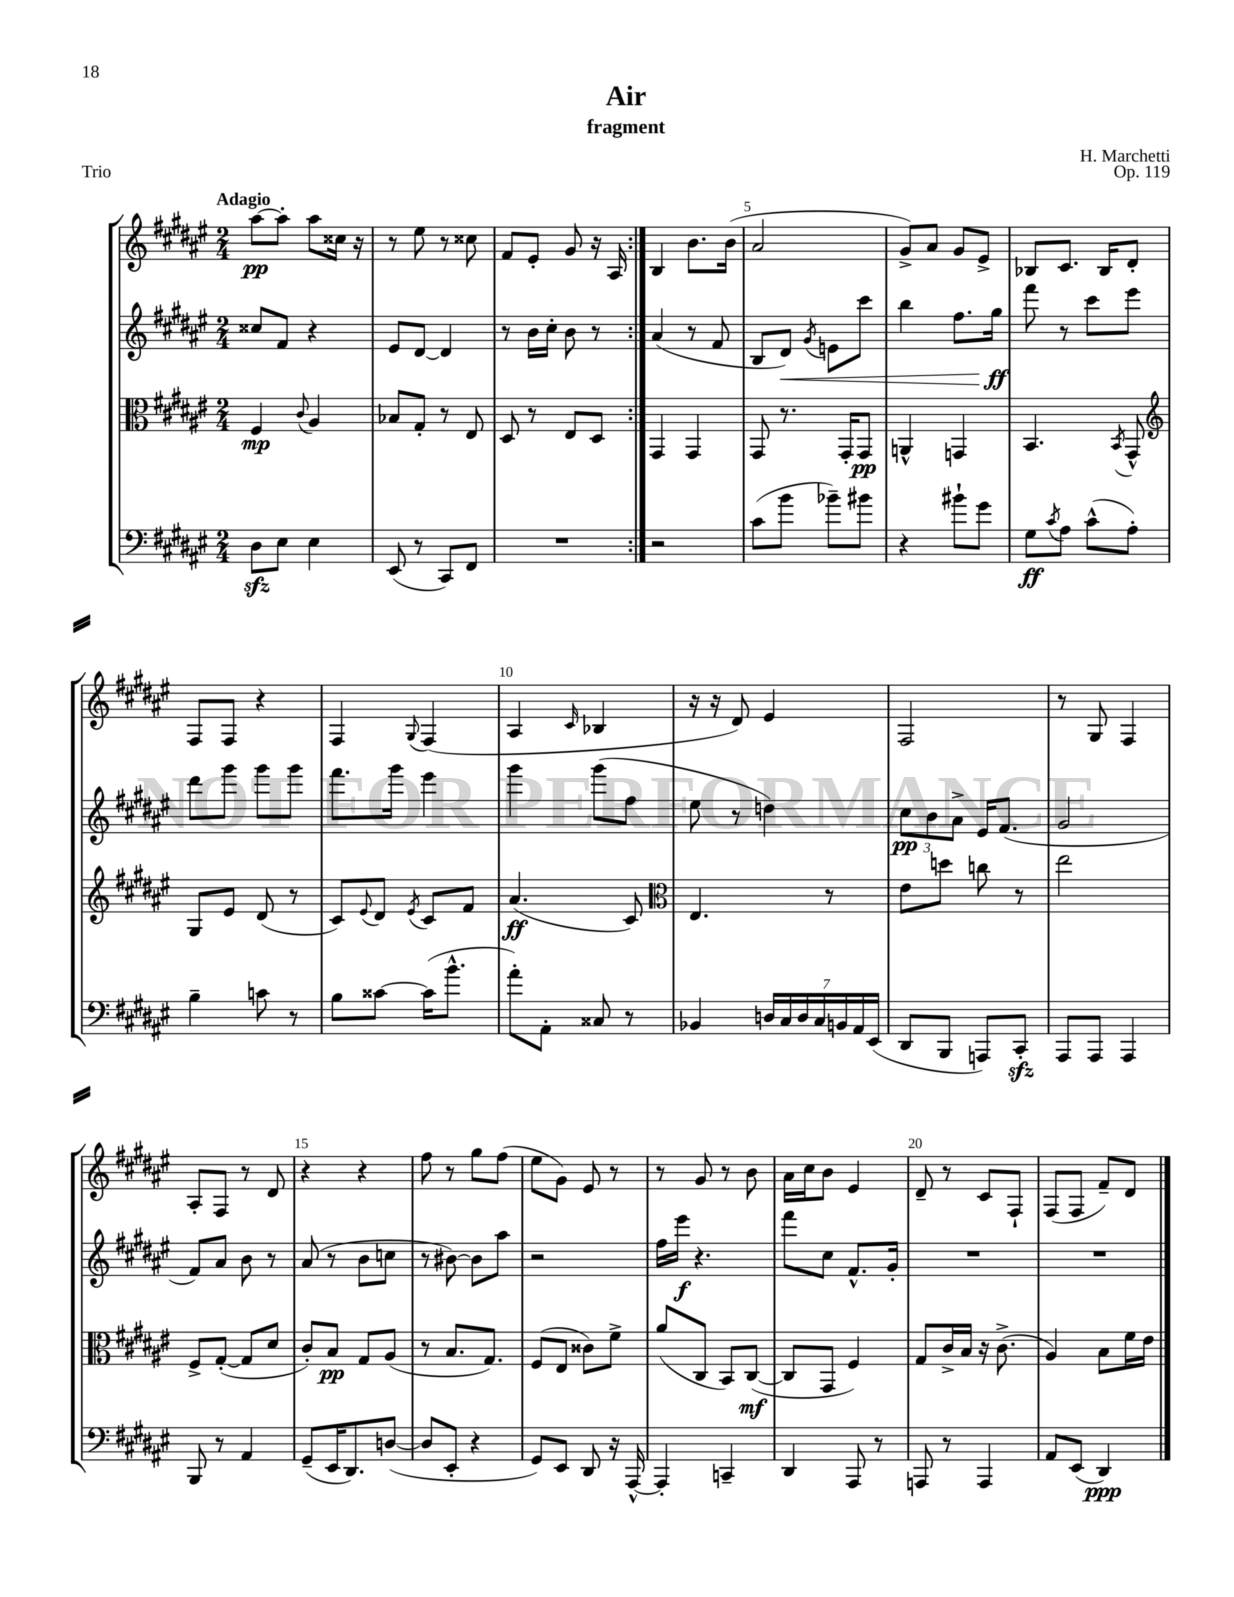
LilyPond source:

\header { title = "Air" composer = "H. Marchetti" subtitle = "fragment" opus = "Op. 119" piece = "Trio" }
<<
\new StaffGroup <<
\new Staff = "s0" {
    \clef treble \key fis \major \numericTimeSignature \time 2/4 \tempo "Adagio"
    \repeat volta 2 { ais''8~\pp ais''8-. ais''8 cisis''16 r16 |
    r8 eis''8 r8 cisis''8 |
    fis'8 eis'8-. gis'8 r16 ais16 | }
    b4 b'8. b'16( |
    ais'2 |
    gis'8->) ais'8 gis'8 eis'8-> |
    bes8 cis'8. bes16 dis'8-. |
    fis8 fis8 r4 |
    fis4 \appoggiatura { gis8 } fis4( |
    ais4 \grace { cis'16 } bes4 |
    r16 r16 dis'8) eis'4 |
    fis2 |
    r8 gis8 fis4 |
    ais8-. fis8 r8 dis'8 |
    r4 r4 |
    fis''8 r8 gis''8 fis''8( |
    eis''8 gis'8) eis'8 r8 |
    r8 gis'8 r8 b'8 |
    ais'16 cis''16 b'8 eis'4 |
    dis'8-- r8 cis'8 fis8-! |
    fis8( fis8 fis'8--) dis'8 \bar "|." |
}
\new Staff = "s1" {
    \clef treble \key fis \major \numericTimeSignature \time 2/4
    \repeat volta 2 { cisis''8 fis'8 r4 |
    eis'8 dis'8~ dis'4 |
    r8 b'16 cis''16-. b'8 r8 | }
    ais'4( r8 fis'8 |
    b8 dis'8\<) \acciaccatura { gis'8 } e'8 cis'''8 |
    b''4 fis''8. gis''16\ff\! |
    fis'''8 r8 cis'''8 eis'''8 |
    dis'''8 gis'''8 gis'''8 gis'''8 |
    fis'''8. gis'''16 eis'''4 |
    gis'''4 gis'''8( fis''8 |
    eis''8 r8 d''4) |
    \tuplet 3/2 { cis''8\pp b'8 ais'8-> } eis'16 fis'8.( |
    gis'2 |
    fis'8) ais'8 b'8 r8 |
    ais'8( r8 b'8 c''8 |
    r8 bis'8~) bis'8 ais''8 |
    r2 |
    fis''16 eis'''16\f r4. |
    fis'''8 cis''8 fis'8.-^ gis'16-. |
    R2 |
    R2 \bar "|." |
}
\new Staff = "s2" {
    \clef alto \key fis \major \numericTimeSignature \time 2/4
    \repeat volta 2 { fis4\mp \appoggiatura { cis'8 } ais4 |
    bes8 gis8-. r8 eis8 |
    dis8 r8 eis8 dis8 | }
    gis,4 gis,4 |
    gis,8 r8. gis,16-. gis,8\pp |
    a,4-^ g,4 |
    b,4. \acciaccatura { b,8 } gis,8-^ |
    \clef treble gis8 eis'8 dis'8( r8 |
    cis'8) \appoggiatura { eis'8 } dis'8 \acciaccatura { eis'8 } cis'8 fis'8 |
    ais'4.\ff( cis'8) |
    \clef alto eis4. r8 |
    eis'8 d''8 c''8 r8 |
    eis''2 |
    fis8-> gis8~-.( gis8 dis'8 |
    cis'8-.) b8\pp gis8 ais8( |
    r8 b8. gis8.) |
    fis8( eis8 cisis'8) fis'8-> |
    ais'8( cis8 b,8) cis8~\mf( |
    cis8 gis,8 fis4) |
    gis8 cis'16-> b16 r16 cis'8.->( |
    ais4) b8 fis'16 eis'16 \bar "|." |
}
\new Staff = "s3" {
    \clef bass \key fis \major \numericTimeSignature \time 2/4
    \repeat volta 2 { dis8\sfz eis8 eis4 |
    eis,8( r8 cis,8) fis,8 |
    R2 | }
    r2 |
    cis'8( b'8 bes'8--) bis'8 |
    r4 bis'8-! gis'8 |
    gis8\ff \acciaccatura { cis'8 } ais8 cis'8-^( ais8-.) |
    b4-- c'8 r8 |
    b8 cisis'8~ cisis'16( b'8.-^ |
    ais'8-.) ais,8-. cisis8 r8 |
    bes,4 \tuplet 7/4 { d16 cis16 d16 cis16 b,16 ais,16 eis,16( } |
    dis,8 b,,8 a,,8) cis,8-.\sfz |
    ais,,8 ais,,8 ais,,4 |
    b,,8 r8 ais,4 |
    gis,8--( eis,16 dis,8.) d8~( |
    d8 eis,8-. r4 |
    gis,8) eis,8 dis,8 r16 ais,,16~-^ |
    ais,,4-. c,4-- |
    dis,4 ais,,8 r8 |
    a,,8 r8 a,,4 |
    ais,8 eis,8( dis,4\ppp) \bar "|." |
}
>>
>>
\layout { \context { \Score \override BarNumber.break-visibility = ##(#f #t #t) barNumberVisibility = #(every-nth-bar-number-visible 5) } }
